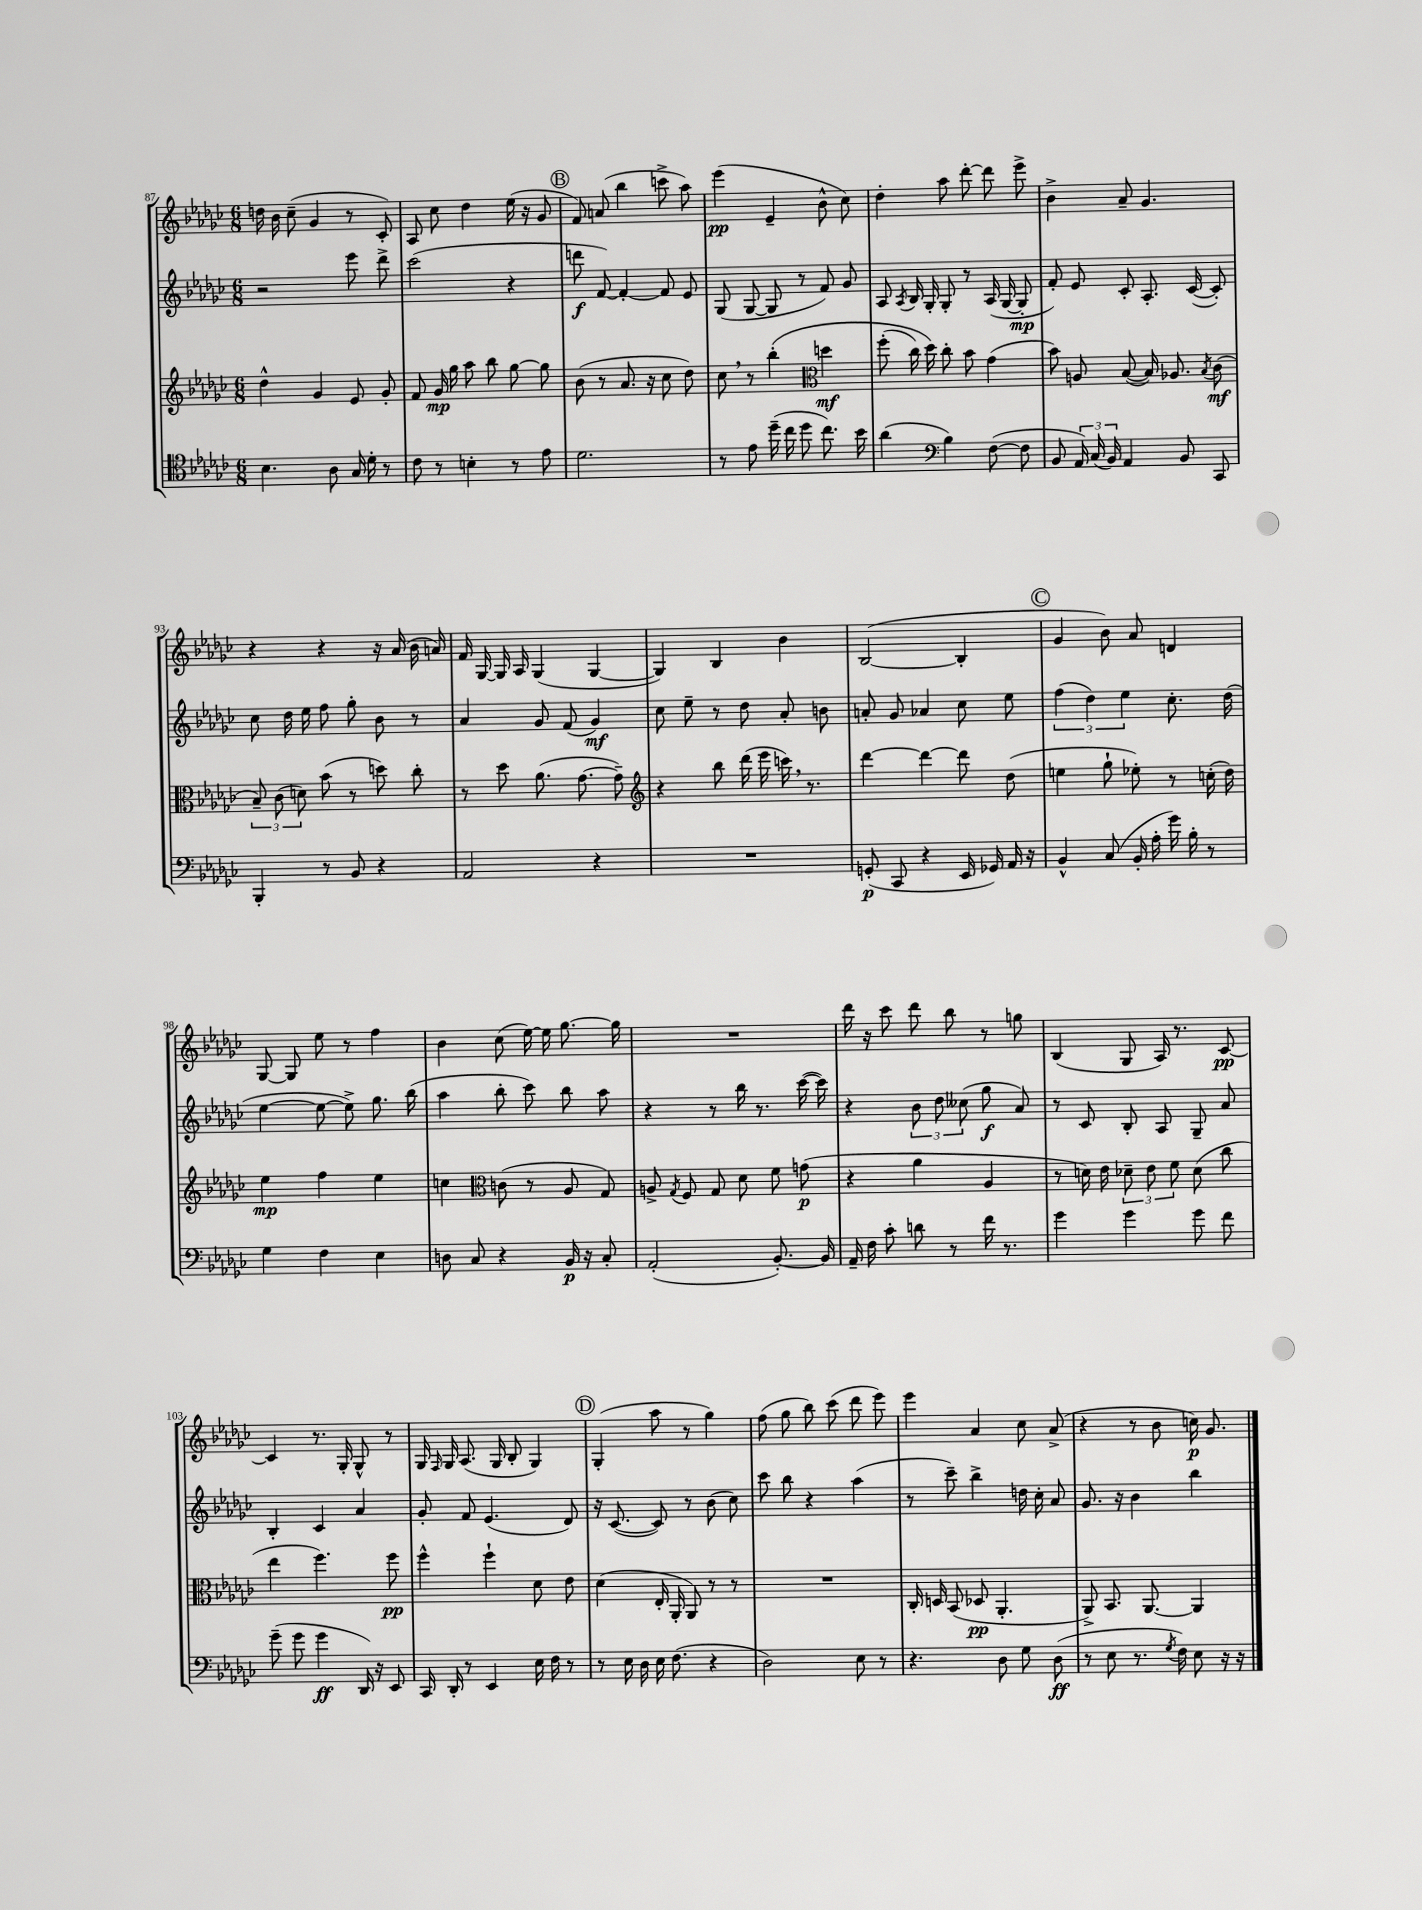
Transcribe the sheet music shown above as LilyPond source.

<<
\new StaffGroup <<
\new Staff = "s0" {
    \clef treble \key ges \major \numericTimeSignature \time 6/8
    \autoBeamOff d''16 bes'16 ces''8--( ges'4 r8 ces'8-.) |
    aes8 ces''8 des''4 ees''16( r16 ges'8 |
    \mark \markup { \circle "B" } f'8) a'8( bes''4 c'''8-> aes''8) |
    ees'''4\pp( ees'4-- bes'8-^ ces''8) |
    des''4-. aes''8 des'''8~-. des'''8 ees'''8-> |
    bes'4-> aes'8-- ges'4. |
    r4 r4 r16 aes'16( bes'16 a'16) |
    f'16 ges16~ ges16 aes16 ges4( ges4~ |
    ges4) bes4 bes'4 |
    bes2~( bes4-. |
    \mark \markup { \circle "C" } ges'4 bes'8) aes'8 d'4 |
    ges8~ ges8 ees''8 r8 f''4 |
    bes'4 ces''8( ees''16~) ees''16 ges''8.~ ges''16 |
    R2. |
    des'''16 r16 ces'''8 des'''8 bes''8 r8 g''8 |
    bes4( ges8 aes16) r8. ces'8~\pp |
    ces'4 r8. ges16-. ges8-^ r8 |
    ges16 \grace { f16 } ges16 aes8.( ges16 bes8-. ges4) |
    \mark \markup { \circle "D" } ges4-.( aes''8 r8 ges''4) |
    f''8( ges''8 bes''8) ces'''8( des'''8 ees'''8) |
    ees'''4 aes'4 ces''8 aes'8->( |
    r4 r8 bes'8 c''16\p) ges'8. \bar "|." |
}
\new Staff = "s1" {
    \clef treble \key ges \major \numericTimeSignature \time 6/8
    \autoBeamOff r2 ees'''8 des'''8-> |
    ces'''2( r4 |
    \mark \markup { \circle "B" } d'''8\f f'8~) f'4~-. f'8 ees'8 |
    ges8( ges8~ ges8 r8 f'8) ges'8 |
    aes8 \acciaccatura { aes8 } bes16 ges16-. ges8-. r8 aes16( ges16~ ges8-.\mp |
    f'8-.) ees'8 ces'8-. aes8.-. ces'16~( ces'8-.) |
    ces''8 des''16 ees''16 f''8 ges''8-. bes'8 r8 |
    aes'4 ges'8 f'8( ges'4\mf) |
    ces''8 ees''8-- r8 des''8 aes'8-. b'8 |
    a'8-. ges'8 aes'4 ces''8 ees''8 |
    \mark \markup { \circle "C" } \tuplet 3/2 { f''4( des''4) ees''4 } ces''8.-. des''16( |
    ees''4~ ees''8~ ees''8->) ges''8. bes''16( |
    aes''4 bes''8-. ces'''8) bes''8 aes''8 |
    r4 r8 bes''16 r8. ces'''16~( ces'''16) |
    r4 \tuplet 3/2 { bes'8 des''8 ceses''8( } ges''8\f aes'8) |
    r8 ces'8 bes8-. aes8 ges8-- aes'8 |
    bes4-. ces'4 aes'4 |
    ges'8-. f'8 ees'4.( des'8) |
    \mark \markup { \circle "D" } r16 ces'8.~( ces'8) r8 bes'8( ces''8) |
    ces'''8 bes''8 r4 aes''4( |
    r8 ces'''8--) bes''4-> d''16 ces''16-. aes'8 |
    ges'8. r16 bes'4 bes''4 \bar "|." |
}
\new Staff = "s2" {
    \clef treble \key ges \major \numericTimeSignature \time 6/8
    \autoBeamOff des''4-^ ges'4 ees'8 ges'8-. |
    f'8 ges'16\mp ges''16 aes''8 bes''8 ges''8~ ges''8 |
    \mark \markup { \circle "B" } bes'8( r8 aes'8. r16 ces''8 des''8) |
    ces''8 \breathe r8 bes''4-.\( \clef alto d''4\mf |
    f''8-.( ces''16) des''16\) ces''8-. bes'8 ges'4( |
    bes'8) a8 bes8~( bes16) aes8. \acciaccatura { bes8 } ces'8\mf( |
    \tuplet 3/2 { bes8--) ces'8( d'8) } bes'8( r8 d''8) ces''8-. |
    r8 des''8 aes'8.( ges'8.~ ges'8--) |
    \clef treble r4 bes''8 des'''16( ees'''16 c'''16) \breathe r8. |
    des'''4~ des'''4~ des'''8 des''8( |
    \mark \markup { \circle "C" } e''4 ges''8-! ees''8-.) r8 c''16-.( des''16) |
    ees''4\mp f''4 ees''4 |
    c''4 \clef alto c'8( r8 aes8 ges8) |
    a8-> \acciaccatura { ges8 } f8 ges8 des'8 f'8 g'8\p( |
    r4 aes'4 aes4 |
    r8 d'16) ees'16 \tuplet 3/2 { des'8-- ees'8 f'8 } des'8( ces''8 |
    ees''4 f''4.) f''8\pp |
    f''4-^ f''4-! des'8 ees'8 |
    \mark \markup { \circle "D" } des'4( ees16-. aes,16-. aes,8) r8 r8 |
    R2. |
    ces16-. d16 bes,8( des8\pp aes,4.-. |
    aes,8->) bes,8. aes,8.~ aes,4 \bar "|." |
}
\new Staff = "s3" {
    \clef tenor \key ges \major \numericTimeSignature \time 6/8
    \autoBeamOff bes4. aes8 ges16 des'16-. r8 |
    ces'8 r8 b4-. r8 ees'8 |
    \mark \markup { \circle "B" } des'2. |
    r8 ees'8 des''16--( ces''16 des''8 ces''8.) bes'16 |
    aes'4( \clef bass bes4) f8~( f8 |
    bes,8 \tuplet 3/2 { aes,16) ces16( bes,16) } aes,4 bes,8 ces,8 |
    bes,,4-. r8 bes,8 r4 |
    aes,2 r4 |
    R2. |
    g,8-.\p( ces,8 r4 ees,16 ges,16) aes,16 r16 |
    \mark \markup { \circle "C" } bes,4-^ ces8( bes,16-. aes16-. ges'16) bes16-. r8 |
    ges4 f4 ees4 |
    d8 ces8 r4 bes,16\p r16 ces8-. |
    aes,2-.( bes,8.~-.) bes,16 |
    aes,16-- f16 ces'8-. d'8 r8 f'16 r8. |
    ges'4 ges'4 ges'8 f'8 |
    ges'8--( ges'8 ges'4\ff des,16) r16 ees,8 |
    ces,16 des,16-. r8 ees,4 ees16 f16 r8 |
    \mark \markup { \circle "D" } r8 ees16 des16 ees16 f8.( r4 |
    des2) ees8 r8 |
    r4. des8 ges8 des8\ff( |
    r8 ees8 r8. \acciaccatura { ges8 } f16) ees8 r16 r16 \bar "|." |
}
>>
>>
\layout { \context { \Score currentBarNumber = #87 } }
